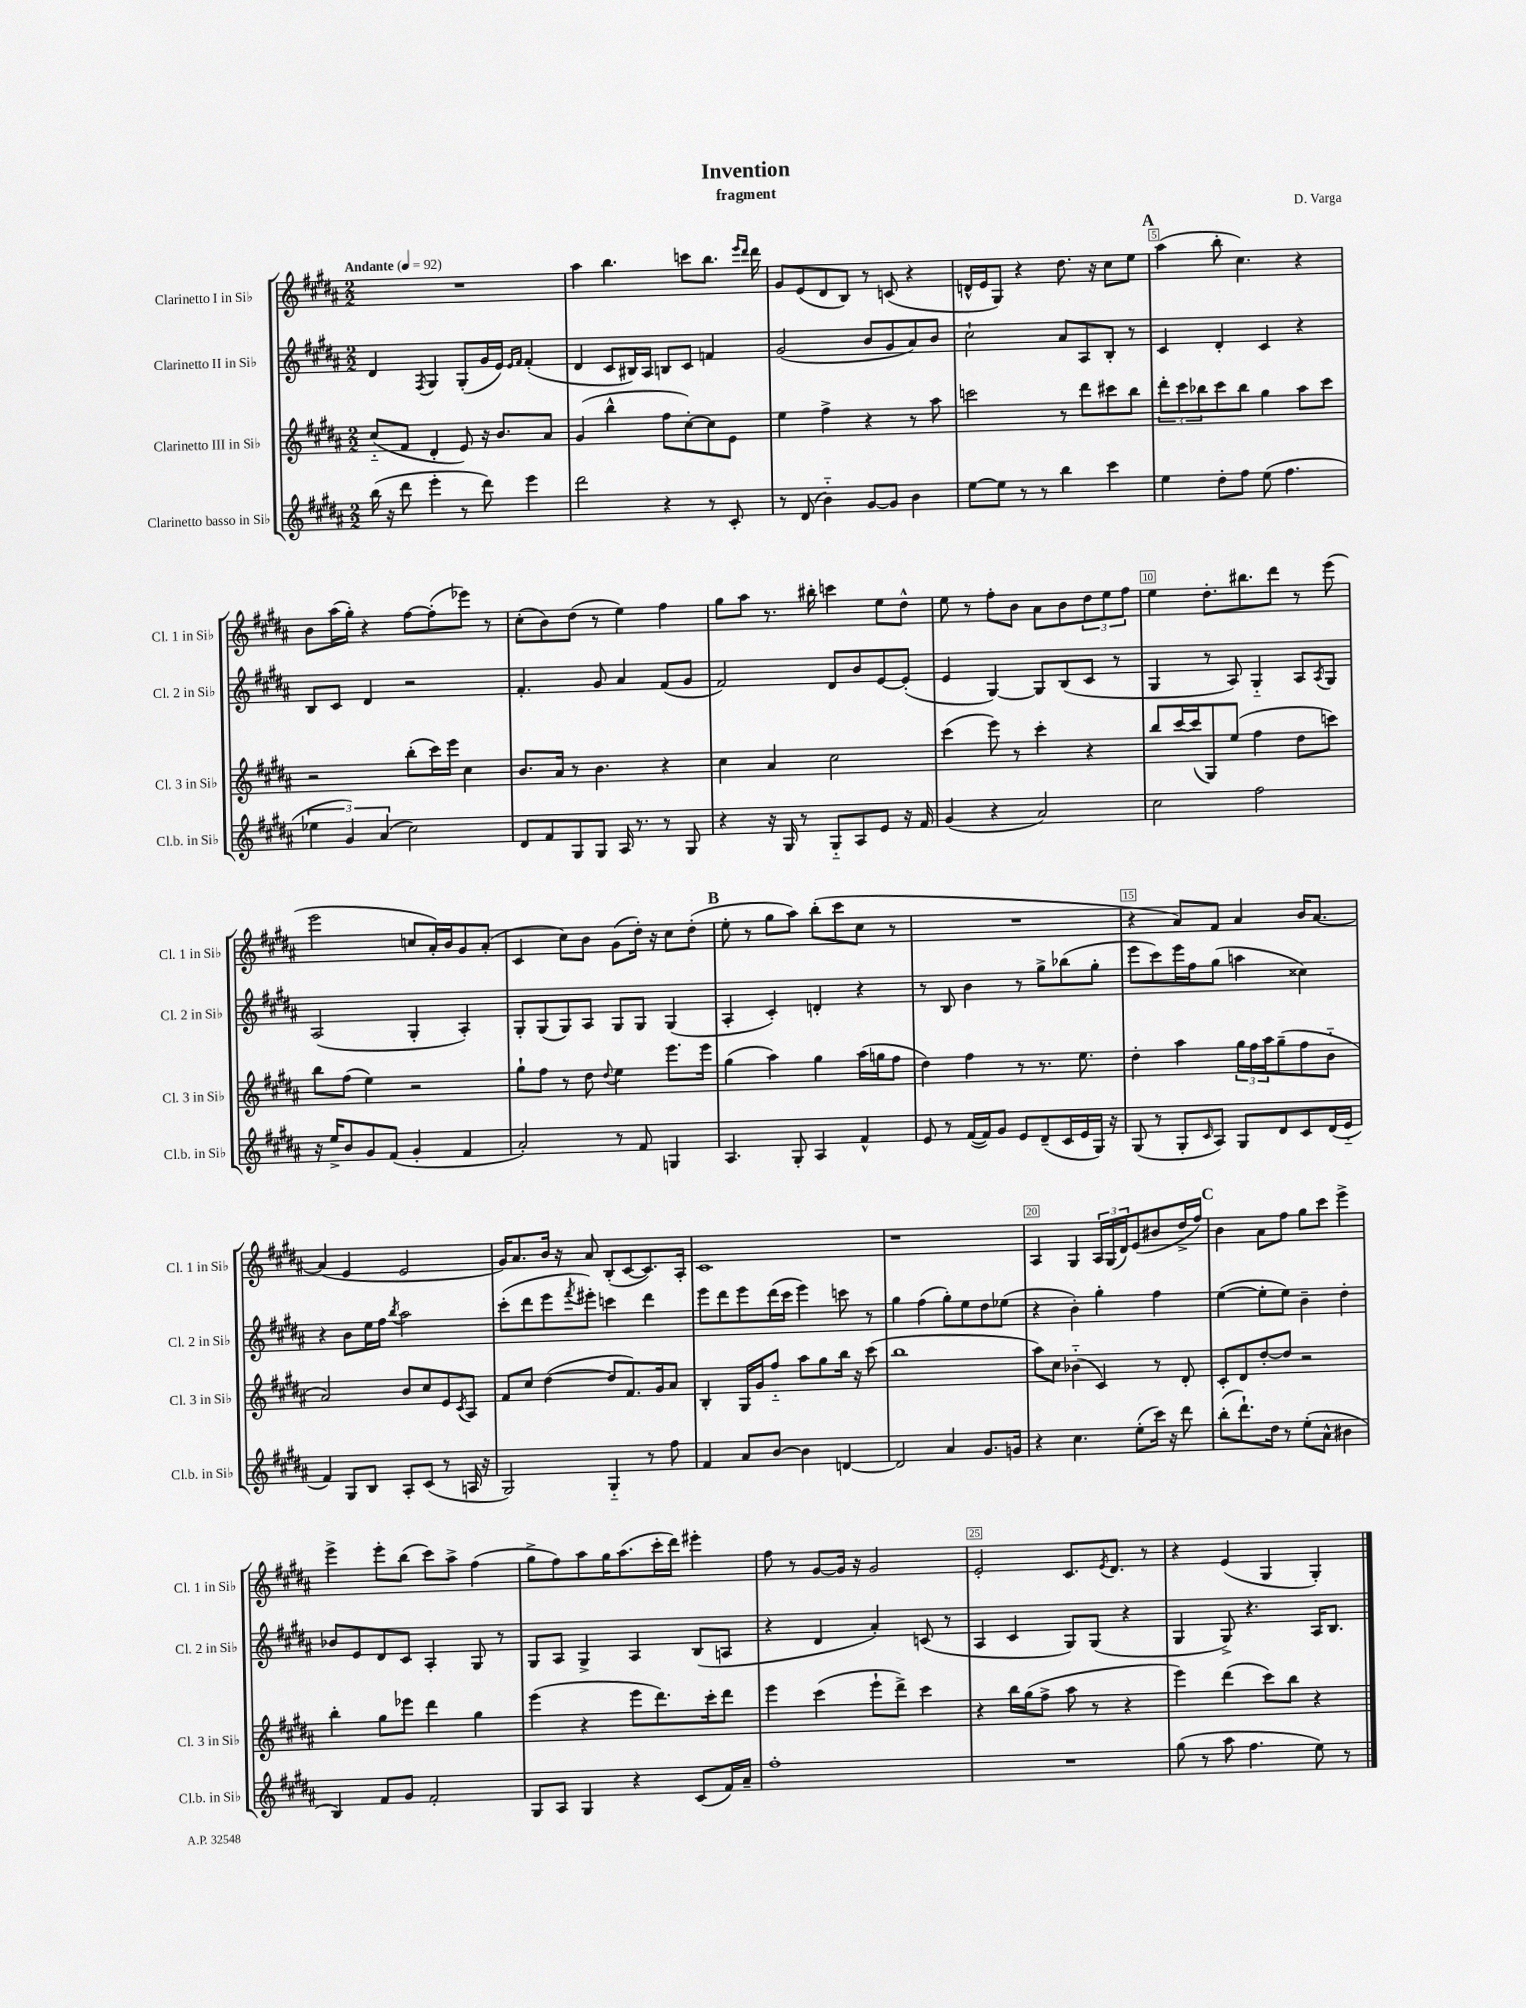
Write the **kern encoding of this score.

**kern	**kern	**kern	**kern
*part4	*part3	*part2	*part1
*staff4	*staff3	*staff2	*staff1
*I"Clarinetto basso in Si♭	*I"Clarinetto III in Si♭	*I"Clarinetto II in Si♭	*I"Clarinetto I in Si♭
*I'Cl.b. in Si♭	*I'Cl. 3 in Si♭	*I'Cl. 2 in Si♭	*I'Cl. 1 in Si♭
*clefG2	*clefG2	*clefG2	*clefG2
*k[f#c#g#d#a#]	*k[f#c#g#d#a#]	*k[f#c#g#d#a#]	*k[f#c#g#d#a#]
*M2/2	*M2/2	*M2/2	*M2/2
*MM92	*MM92	*MM92	*MM92
=1	=1	=1	=1
!	!	!	!LO:TX:a:B:t=Andante
(16bb\	(8cc#/L	4d#/	1r
16r	.	.	.
8ddd#\	8f#/J	.	.
.	.	8qF#/	.
4eee'\	4d#'/	4G#/	.
8r	8e/)	(8G#'/L	.
8ddd#\)	16r	16g#/L	.
.	8.b/L	16e/JJ)	.
.	.	16qqe/LL	.
.	.	16qqf#/JJ	.
4eee\	.	(4f#'/	.
.	8a#/J	.	.
=2	=2	=2	=2
2ddd#\	(4g#/	4d#/	4aa#\
.	4bb^^\	8c#/L	4.bb\
.	.	16B#X/L)	.
.	.	16A#/JJ	.
4r	8ff#\L	8Bn/L	.
.	[8cc#'\)	8c#/J	8cccn\L
8r	8cc#\]	4fn/	8.bb\J
8c#'/	8e\J	.	.
.	.	.	16qqeee/LL
.	.	.	16qqddd#/JJ
.	.	.	16ddd#\
=3	=3	=3	=3
8r	4ee\	(2g#/	8g#/L
(8d#/	.	.	(8e/
4b\)	4ff#^\	.	8d#/
.	.	.	8B/J)
[8g#/L	4r	8b/L	8r
8g#/J]	.	8g#/	(8cn/
4b\	8r	8a#/)	4r
.	8aa#\	8b/J	.
=4	=4	=4	=4
[8ee\L	2cccn\	2cc#`\	16dn^^/LL
.	.	.	16e/J
8ee\J]	.	.	8G#/J)
8r	.	.	4r
8r	.	.	.
4bb\	8r	8a#/L	8.dd#\
.	8ddd#\L	8A#/	.
.	.	.	16r
4ccc#\	8ccc#X\	8B'/J	8cc#\L
.	8bb\J	8r	8ee\J
!!LO:REH:place=s1:t=A
=5	=5	=5	=5
4ee\	12ddd#'\L	4c#/	(4aa#\
.	12ccc#\	.	.
.	12bb-X\	.	.
8dd#'\L	8ccc#\	4d#'/	8bb'\
8ff#\J	8bb-\J	.	4.cc#\)
(8ee\	4gg#\	4c#/	.
4.ff#\	.	.	.
.	8aa#\L	4r	4r
.	8ccc#\J	.	.
!!LO:LB:g=z
=6	=6	=6	=6
6ee-X\	2r	8B/L	8b\L
.	.	8c#/J	(16aa#\L
6g#/)	.	.	.
.	.	.	16gg#'\JJ)
.	.	4d#/	4r
(6a#/	.	.	.
2cc#\)	(8bb'\L	2r	[8ff#\L
.	16ccc#\L)	.	(8ff#'\]
.	16eee\JJ	.	.
.	4cc#\	.	8eee-X\J)
.	.	.	8r
=7	=7	=7	=7
8d#/L	8.b/L	4.f#'/	(8cc#'\L
8f#/	.	.	8b\)
.	16a#/Jk	.	.
8G#/	8r	.	(8dd#\J
8G#/J	4.b\	8g#/	8r
16A#/	.	4a#/	4ee\)
8.r	.	.	.
8r	4r	(8f#/L	4ff#\
8G#/	.	8g#/J	.
=8	=8	=8	=8
4r	4cc#\	2f#/)	8gg#\L
.	.	.	8aa#\J
16r	4a#/	.	8.r
16G#/	.	.	.
8r	.	.	.
.	.	.	16bb#X'\
8G#/L	2cc#\	8d#/L	4cccn\
8A#/	.	8b/	.
8e/J	.	[8e/	8ee\L
16r	.	(8e'/J]	8dd#^^\J
16f#/	.	.	.
=9	=9	=9	=9
(4g#/	(4ccc#\	4e/	8ee\
.	.	.	8r
4r	8eee\)	[4G#/)	8ff#'\L
.	8r	.	8b\J
2a#/)	4ccc#'\	8G#/L]	8a#\L
.	.	(8B/	8b\
.	4r	8c#/J	12dd#\
.	.	.	12ee\
.	.	8r	.
.	.	.	12ff#\J
=10	=10	=10	=10
2cc#\	8bb/L	4G#/	4ee\
.	[16ccc#/L	.	.
.	(16ccc#/J]	.	.
.	8G#/)	8r	8.dd#'\L
.	(8ee/J	8A#/)	.
.	.	.	8.bb#X\
2ff#\	4ff#\	4G#/	.
.	.	.	8ddd#\J
.	8dd#\L	8A#/L	8r
.	.	8qA#/	.
.	8cccn\J)	8G#/J	(8eee\
!!LO:LB:g=z
=11	=11	=11	=11
16r	8bb\L	(2A#/	2eee\
16ee^/KL	.	.	.
8b/	(8ff#\J	.	.
8g#/	4ee\)	.	.
(8f#/J	.	.	.
4g#'/	2r	4G#'/	8ccn/L
.	.	.	16a#'/L)
.	.	.	16b/J
4f#/	.	4A#'/)	8g#/
.	.	.	(8a#'/J
=12	=12	=12	=12
2a#'/)	8gg#`\L	8G#'/L	4c#/
.	8ff#\J	(8G#/	.
.	8r	8G#/)	8cc#\L)
.	8dd#\	8A#/J	8b\J
.	8qqdd#/	.	.
8r	4ee\	8G#/L	(8g#\L
8f#/	.	8G#/J	16dd#'\Jk)
.	.	.	16r
4Gn/	8.eee\L	(4G#/	8cc#\L
.	.	.	(8dd#'\J
.	16eee\Jk	.	.
!!LO:REH:place=s1:t=B
=13	=13	=13	=13
4.A#/	(4gg#\	4A#'/	8ee'\
.	.	.	8r
.	4aa#\)	4c#'/)	8gg#\L
8G#'/	.	.	8aa#\J)
4A#/	4gg#\	4dn'/	(8bb'\L
.	.	.	8ccc#\
4f#^^/	(16aa#\LL	4r	8cc#\J
.	16ggn\J	.	.
.	8ff#\J	.	8r
=14	=14	=14	=14
8e/	4dd#\)	8r	1r
8r	.	8B/	.
([16f#/LL	4ff#\	4b\	.
16f#/J])	.	.	.
8g#/J	.	.	.
8e/L	8r	8r	.
(8d#~/	8.r	8gg#^\L	.
16c#/L	.	(8bb-X\	.
16e/	8.ee\	.	.
16G#/JJ)	.	8gg#'\J	.
16r	.	.	.
=15	=15	=15	=15
(8G#/	4dd#'\	8eee\L	4r
8r	.	8ccc#\)	.
8G#'/L	4aa#\	16eee\L	8a#/L)
.	.	16ff#\J	.
16qqc#/	.	.	.
8A#/J)	.	(8gg#\J	8f#/J
8G#/L	24gg#\LL	4aan\	4a#/
.	24ff#\	.	.
.	24aa#\J	.	.
8d#/	(8gg#~\	.	.
8c#/	8ff#\	4cc##X\)	16b/KL
.	.	.	[8.a#/J
(16d#/L	8b\J	.	.
16e/JJ	.	.	.
!!LO:LB:g=z
=16	=16	=16	=16
4f#/)	2a#/)	4r	(4a#/]
8G#/L	.	8b\L	4e/
8B/J	.	16ee\L	.
.	.	16ff#\JJ	.
.	.	8qbb/	.
8A#'/L	8b/L	2aa#\	2e/
(8c#/J	8cc#/	.	.
8r	8e/	.	.
.	8qc#/	.	.
16An/	8A#/J	.	.
16r	.	.	.
=17	=17	=17	=17
2G#/)	8f#/L	(8ccc#'\L	16g#/KL)
.	.	.	8.a#/
.	8cc#/J	8ddd#\	.
.	([4dd#\	8eee\	16b/Jk
.	.	.	16r
.	.	8qfff#/	.
.	.	8eee#X'\J)	8a#/
4G#/	8dd#/L]	4cccn\	(8B'/L
.	8.f#/)	.	[8c#/
8r	.	4ddd#\	8.c#/])
.	16g#/k	.	.
8ff#\	8a#/J	.	.
.	.	.	16A#'/Jk
=18	=18	=18	=18
4f#/	4B'/	8eee\L	1c#
.	.	8ddd#\	.
8a#/L	16G#/LL	8eee\	.
.	16g#/J	.	.
[8b/J	8ff#/J	(16ddd#\L	.
.	.	16ccc#\JJ	.
4b\]	8aa#\L	4eee\)	.
.	8gg#\	.	.
[4dn/	16bb\Jk	8cccn\	.
.	16r	.	.
.	(8ccc#\	8r	.
=19	=19	=19	=19
2d/]	1bb	4gg#\	1r
.	.	(4ff#\	.
4a#/	.	8gg#'\L)	.
.	.	8ee\	.
8.g#/L	.	8dd#\	.
.	.	(8ee-X\J	.
16gn/Jk	.	.	.
=20	=20	=20	=20
4r	8aa#\L)	4r	4A#/
.	8cc#\J	.	.
4.cc#\	(4b-X\	4b'\)	4G#/
.	4c#/)	4gg#'\	24A#/LL
.	.	.	(24G#/
.	.	.	24d#/J)
(8ee'\L	.	.	(8e/
16ccc#\Jk)	8r	4ff#\	8b#X/
16r	.	.	.
8ddd#\	8d#'/	.	16dd#^/L
.	.	.	16ff#/JJ)
!!LO:REH:place=s1:t=C
=21	=21	=21	=21
(8bb'\L	8c#'/L	([4ee\	4b\
8.ddd#`\)	8d#/	.	.
.	[8dd#'/	8ee'\L]	8a#\L
16dd#\Jk	.	.	.
8r	8dd#/J]	8ee\J)	8ff#\J
(8ee'\L	2r	4b~\	8gg#\L
8a#^^\J	.	.	8ccc#\J
4b#X\	.	4dd#'\	4eee^\
!!LO:LB:g=z
=22	=22	=22	=22
4B/)	4bb'\	8b-X/L	4eee^\
.	.	8e/	.
8f#/L	8gg#\L	8d#/	8eee'\L
8g#/J	8eee-X\J	8c#/J	(8bb\J
2f#'/	4ddd#\	4A#'/	8ccc#\L)
.	.	.	8aa#^\J
.	4gg#\	8G#/	(4ff#\
.	.	8r	.
=23	=23	=23	=23
8G#/L	(4eee\	8G#/L	8gg#^\L
8A#/J	.	8A#/J	8ff#\)
4G#/	4r	4G#^/	8aa#\
.	.	.	16gg#\K
.	.	.	(8.aa#\
4r	8eee\L	4A#/	.
.	8.ddd#\)	.	16ccc#'\L
.	.	.	16ddd#\JJ)
(8c#/L	.	(8B/L	4eee#X'\
.	16ccc#'\k	.	.
16f#/L)	8ddd#\J	8An/J	.
16a#~/JJ	.	.	.
=24	=24	=24	=24
1ff#'	4eee\	4r	8ff#\
.	.	.	8r
.	(4ccc#\	4d#/	[8g#/L
.	.	.	16g#/Jk]
.	.	.	16r
.	8eee`\L	4a#'/)	2g#/
.	8ddd#^\J)	.	.
.	4ccc#\	(8cn/	.
.	.	8r	.
=25	=25	=25	=25
1r	4r	4A#/	2e'/
.	16bb\LL	4c#/	.
.	(16gg#\J	.	.
.	8ff#^\J	.	.
.	8aa#\	8G#/L)	8.c#/L
.	8r	(8G#/J	.
.	.	.	8qe/
.	.	.	8.d#/J
.	4r	4r	.
.	.	.	8r
=26	=26	=26	=26
(8gg#\	4eee\)	4G#/	4r
8r	.	.	.
8aa#\	(4ddd#\	8G#^/)	(4e/
4.ff#\	.	4.r	.
.	8ccc#\L)	.	4G#/
.	8bb\J	.	.
8ee\)	4r	16A#/KL	4G#'/)
.	.	8.B/J	.
8r	.	.	.
==	==	==	==
*-	*-	*-	*-
